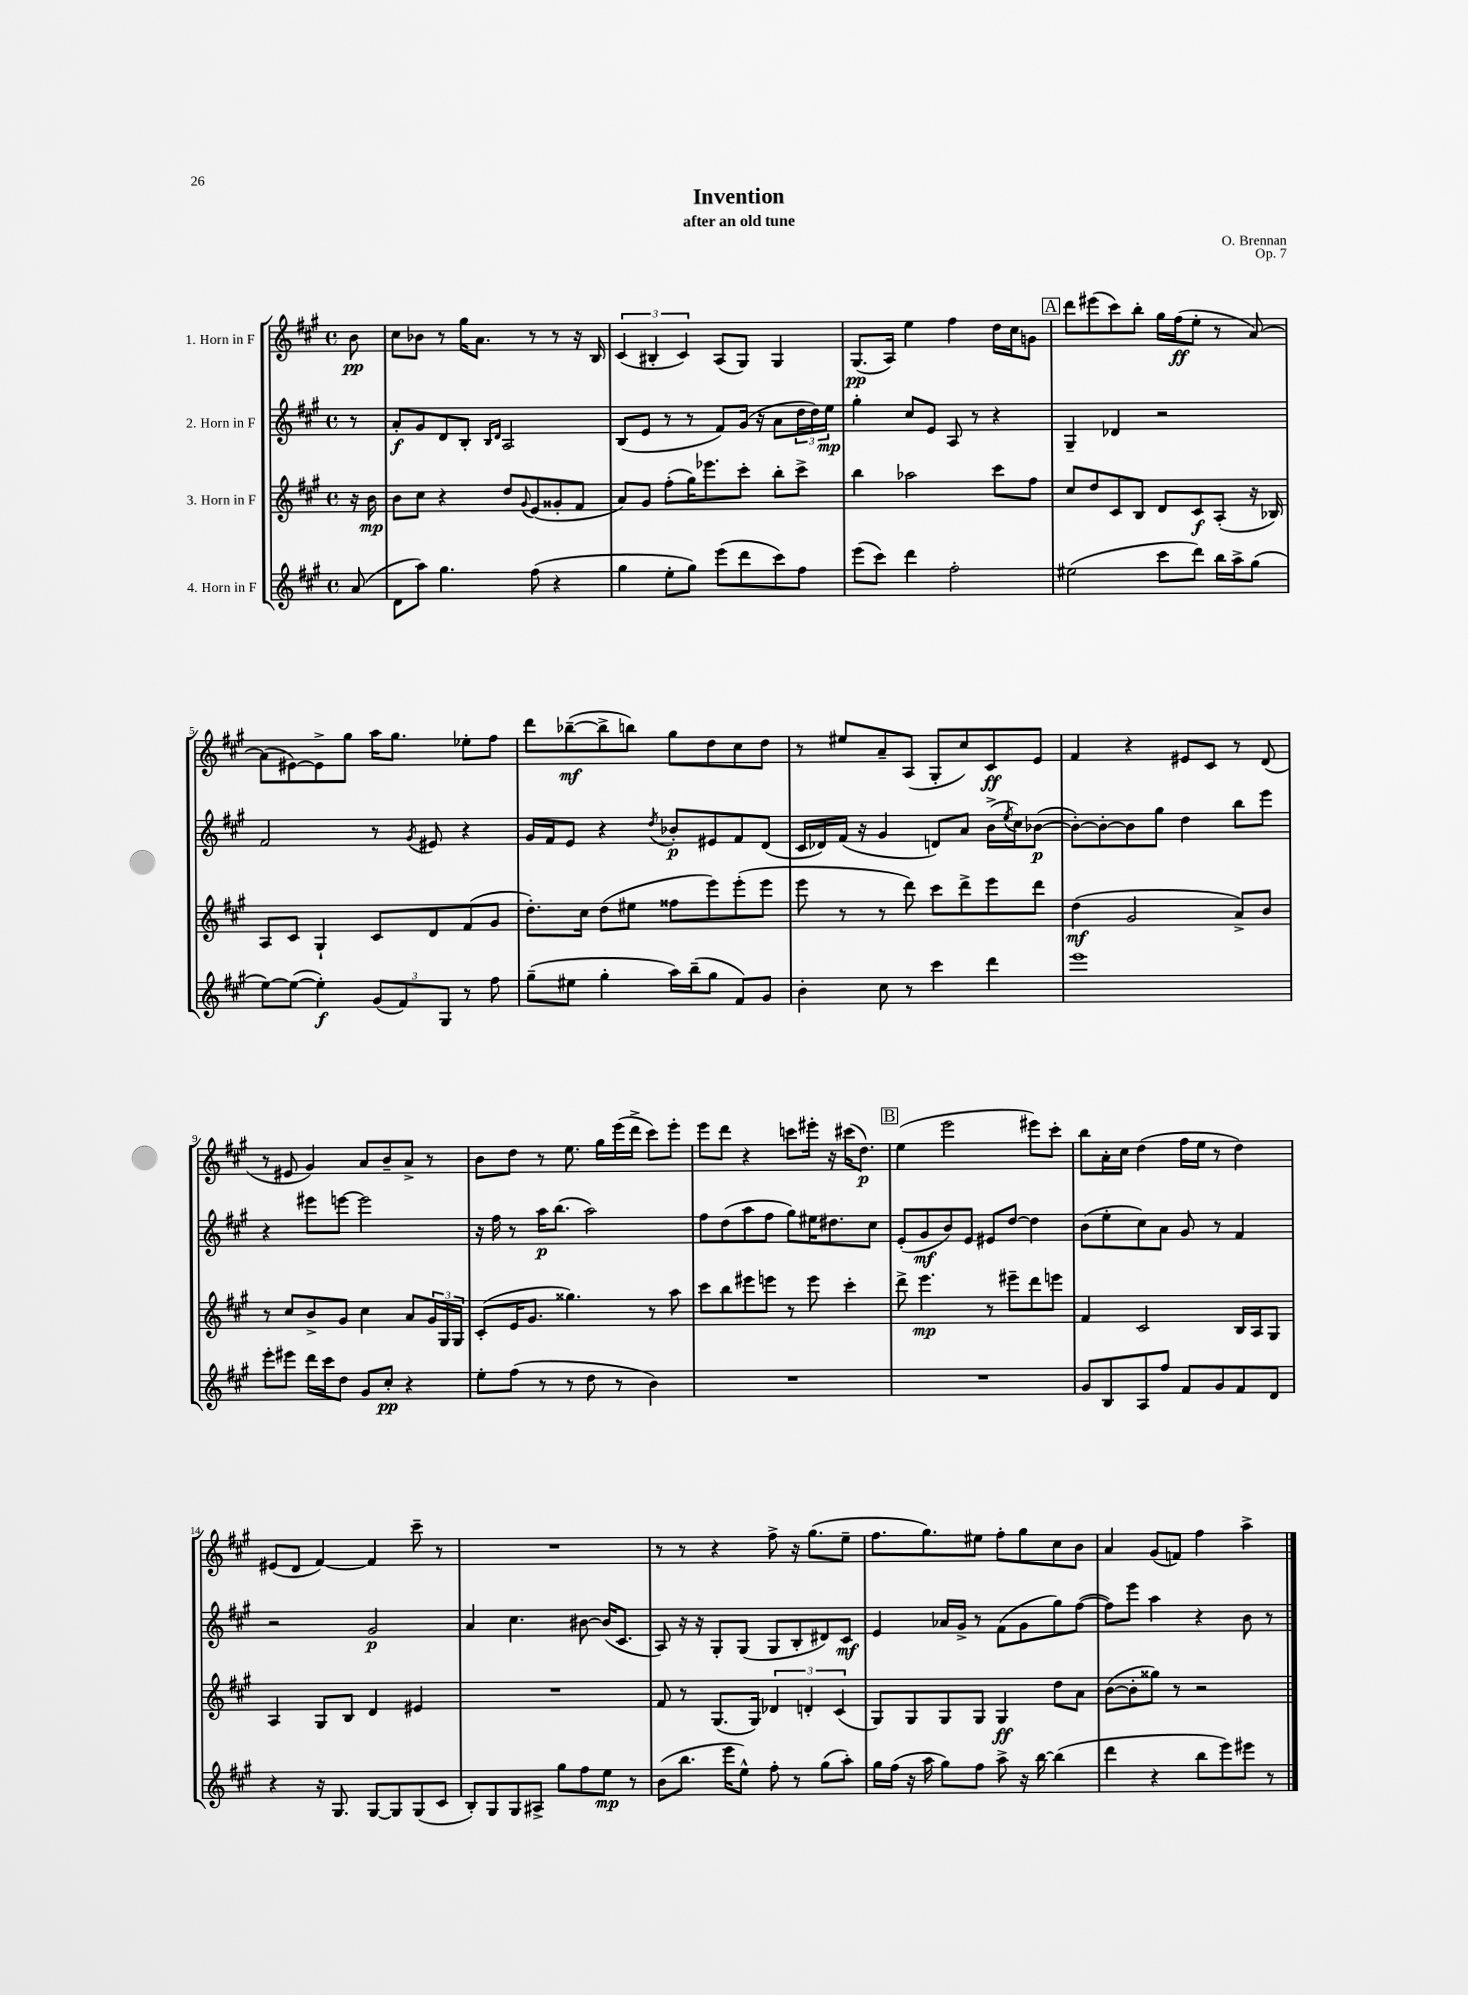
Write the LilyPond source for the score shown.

\header { title = "Invention" composer = "O. Brennan" subtitle = "after an old tune" opus = "Op. 7" }
<<
\new StaffGroup <<
\new Staff = "s0" \with { instrumentName = "1. Horn in F" } {
    \clef treble \key a \major \defaultTimeSignature \time 4/4 \partial 8
    b'8\pp |
    cis''8 bes'8 r8 gis''16 a'8. r8 r8 r16 b16 |
    \tuplet 3/2 { cis'4( bis4-. cis'4) } a8( gis8) gis4 |
    gis8.\pp( a16) e''4 fis''4 d''16 cis''16 g'8 |
    \mark \markup { \box "A" } d'''8 eis'''8( cis'''8) b''8-. gis''16 fis''16\ff( e''8-. r8 a'8~) |
    a'8( eis'8~) eis'8-> gis''8 a''16 gis''8. ees''8-. fis''8 |
    d'''8 bes''8~--\mf( bes''8-> b''8) gis''8 d''8 cis''8 d''8 |
    r8 eis''8 a'8-- a8( gis8-. cis''8) cis'8\ff e'8 |
    fis'4 r4 eis'8 cis'8 r8 d'8( |
    r8 eis'8 gis'4) a'8 b'8-- a'8-> r8 |
    b'8 d''8 r8 e''8. gis''16 e'''16( d'''16-> cis'''8) e'''8-. |
    e'''8 d'''8 r4 c'''8 eis'''16-. r16 cis'''16( d''8.\p) |
    \mark \markup { \box "B" } e''4( e'''2 eis'''8) cis'''8-. |
    b''8 a'16-. cis''16 d''4( fis''16 e''16 r8 d''4) |
    eis'8( d'8 fis'4~) fis'4 cis'''8-- r8 |
    R1 |
    r8 r8 r4 fis''8-> r16 gis''8.( e''8-- |
    fis''8. gis''8.) eis''8 fis''8-. gis''8 cis''8 b'8 |
    a'4 gis'8( f'8) fis''4 a''4-> \bar "|." |
}
\new Staff = "s1" \with { instrumentName = "2. Horn in F" } {
    \clef treble \key a \major \defaultTimeSignature \time 4/4 \partial 8
    r8 |
    a'8-.\f gis'8 d'8 b8-. \grace { b16 d'16 } a2 |
    b8( e'8 r8 r8 fis'8) gis'16( r16 a'8 \tuplet 3/2 { d''16 d''16) e''16\mp } |
    gis''4-. cis''8 e'8 a8 r8 r4 |
    \mark \markup { \box "A" } gis4-- des'4 r2 |
    fis'2 r8 \acciaccatura { gis'8 } eis'8 r4 |
    gis'16 fis'16 e'8 r4 \acciaccatura { d''8 } bes'8-.\p eis'8 fis'8 d'8( |
    cis'16 des'16) fis'16( r16 gis'4 d'8) a'8 b'16->( \acciaccatura { e''8 } cis''16) bes'8~\p( |
    bes'8~-.) bes'8~-. bes'8 gis''8 d''4 b''8 e'''8 |
    r4 eis'''8 e'''8~ e'''2 |
    r16 fis''16 r8 a''16\p b''8.( a''2) |
    fis''8 d''8( a''8 fis''8 gis''8) eis''16 dis''8. cis''8 |
    \mark \markup { \box "B" } e'8-.( gis'8\mf b'8) e'8 eis'8 d''8~ d''4 |
    b'8( e''8-. cis''8) a'8 gis'8 r8 fis'4 |
    r2 gis'2\p |
    a'4 cis''4. bis'8~ bis'16( cis'8. |
    a8) r16 r16 gis8-. gis8( gis8 b8-. dis'8) cis'8\mf |
    e'4 aes'16 gis'16-> r8 fis'8( gis'8 gis''8) fis''8~( |
    fis''8) e'''8 a''4 r4 b'8 r8 \bar "|." |
}
\new Staff = "s2" \with { instrumentName = "3. Horn in F" } {
    \clef treble \key a \major \defaultTimeSignature \time 4/4 \partial 8
    r16 b'16\mp |
    b'8 cis''8 r4 d''8 \appoggiatura { gis'8 } e'8( gisis'8-. fis'8 |
    a'8) gis'8 fis''8-.( gis''16) ees'''8. cis'''8-. b''8-. cis'''8-> |
    b''4 aes''2 cis'''8 fis''8 |
    \mark \markup { \box "A" } cis''8 d''8 cis'8 b8 d'8 cis'8\f a8-.( r16 bes16) |
    a8 cis'8 gis4-! cis'8 d'8 fis'8( gis'8 |
    d''8.-.) cis''16 d''8( eis''8 fisis''8 e'''8) e'''8-.( e'''8 |
    e'''8 r8 r8 d'''8) cis'''8 d'''8-> e'''8 d'''8 |
    d''4\mf( gis'2 a'8->) b'8 |
    r8 cis''8 b'8-> gis'8 cis''4 a'8 \tuplet 3/2 { gis'16 gis16 gis16 } |
    cis'8-.( e'16 gis'8. gisis''4.) r8 a''8 |
    cis'''8 b''8 eis'''8 e'''8 r8 e'''8 cis'''4-. |
    \mark \markup { \box "B" } d'''8-> e'''4.\mp r8 eis'''8-- d'''8 e'''8 |
    fis'4 cis'2 b16 a16 gis8 |
    a4 gis8 b8 d'4 eis'4 |
    R1 |
    fis'8 r8 gis8.( gis16) \tuplet 3/2 { des'4 d'4-. cis'4( } |
    gis8) gis8 gis8 gis8 gis4\ff d''8 a'8 |
    b'8~( b'8-. gisis''8) r8 r2 \bar "|." |
}
\new Staff = "s3" \with { instrumentName = "4. Horn in F" } {
    \clef treble \key a \major \defaultTimeSignature \time 4/4 \partial 8
    a'8( |
    d'8 a''8) gis''4. fis''8( r4 |
    gis''4 e''8-. gis''8) e'''8( d'''8 cis'''8) fis''8 |
    e'''8( cis'''8) d'''4 fis''2-. |
    \mark \markup { \box "A" } eis''2( cis'''8 d'''8) b''16 a''16-> gis''8( |
    e''8~) e''8~( e''4-.\f) \tuplet 3/2 { gis'8( fis'8) gis8 } r8 fis''8 |
    gis''8--( eis''8 gis''4-. a''16) b''16--( gis''8 fis'8) gis'8 |
    b'4-. cis''8 r8 cis'''4 d'''4 |
    e'''1 |
    e'''8-. eis'''8 d'''16 cis'''16 d''8 gis'8 cis''8-.\pp r4 |
    e''8-. fis''8( r8 r8 d''8 r8 b'4) |
    R1 |
    \mark \markup { \box "B" } R1 |
    gis'8 b8 a8 fis''8 fis'8 gis'8 fis'8 d'8 |
    r4 r16 gis8. gis8~ gis8 gis8( cis'8 |
    b8-.) gis8 gis8 ais8-> gis''8 fis''8 e''8\mp r8 |
    b'8( b''8. e'''16 e''8-^) fis''8-. r8 gis''8( a''8-.) |
    gis''16 fis''16( r16 a''16 gis''8) fis''8 a''8-> r16 b''16~ b''4( |
    d'''4 r4 b''8 e'''8) eis'''8 r8 \bar "|." |
}
>>
>>
